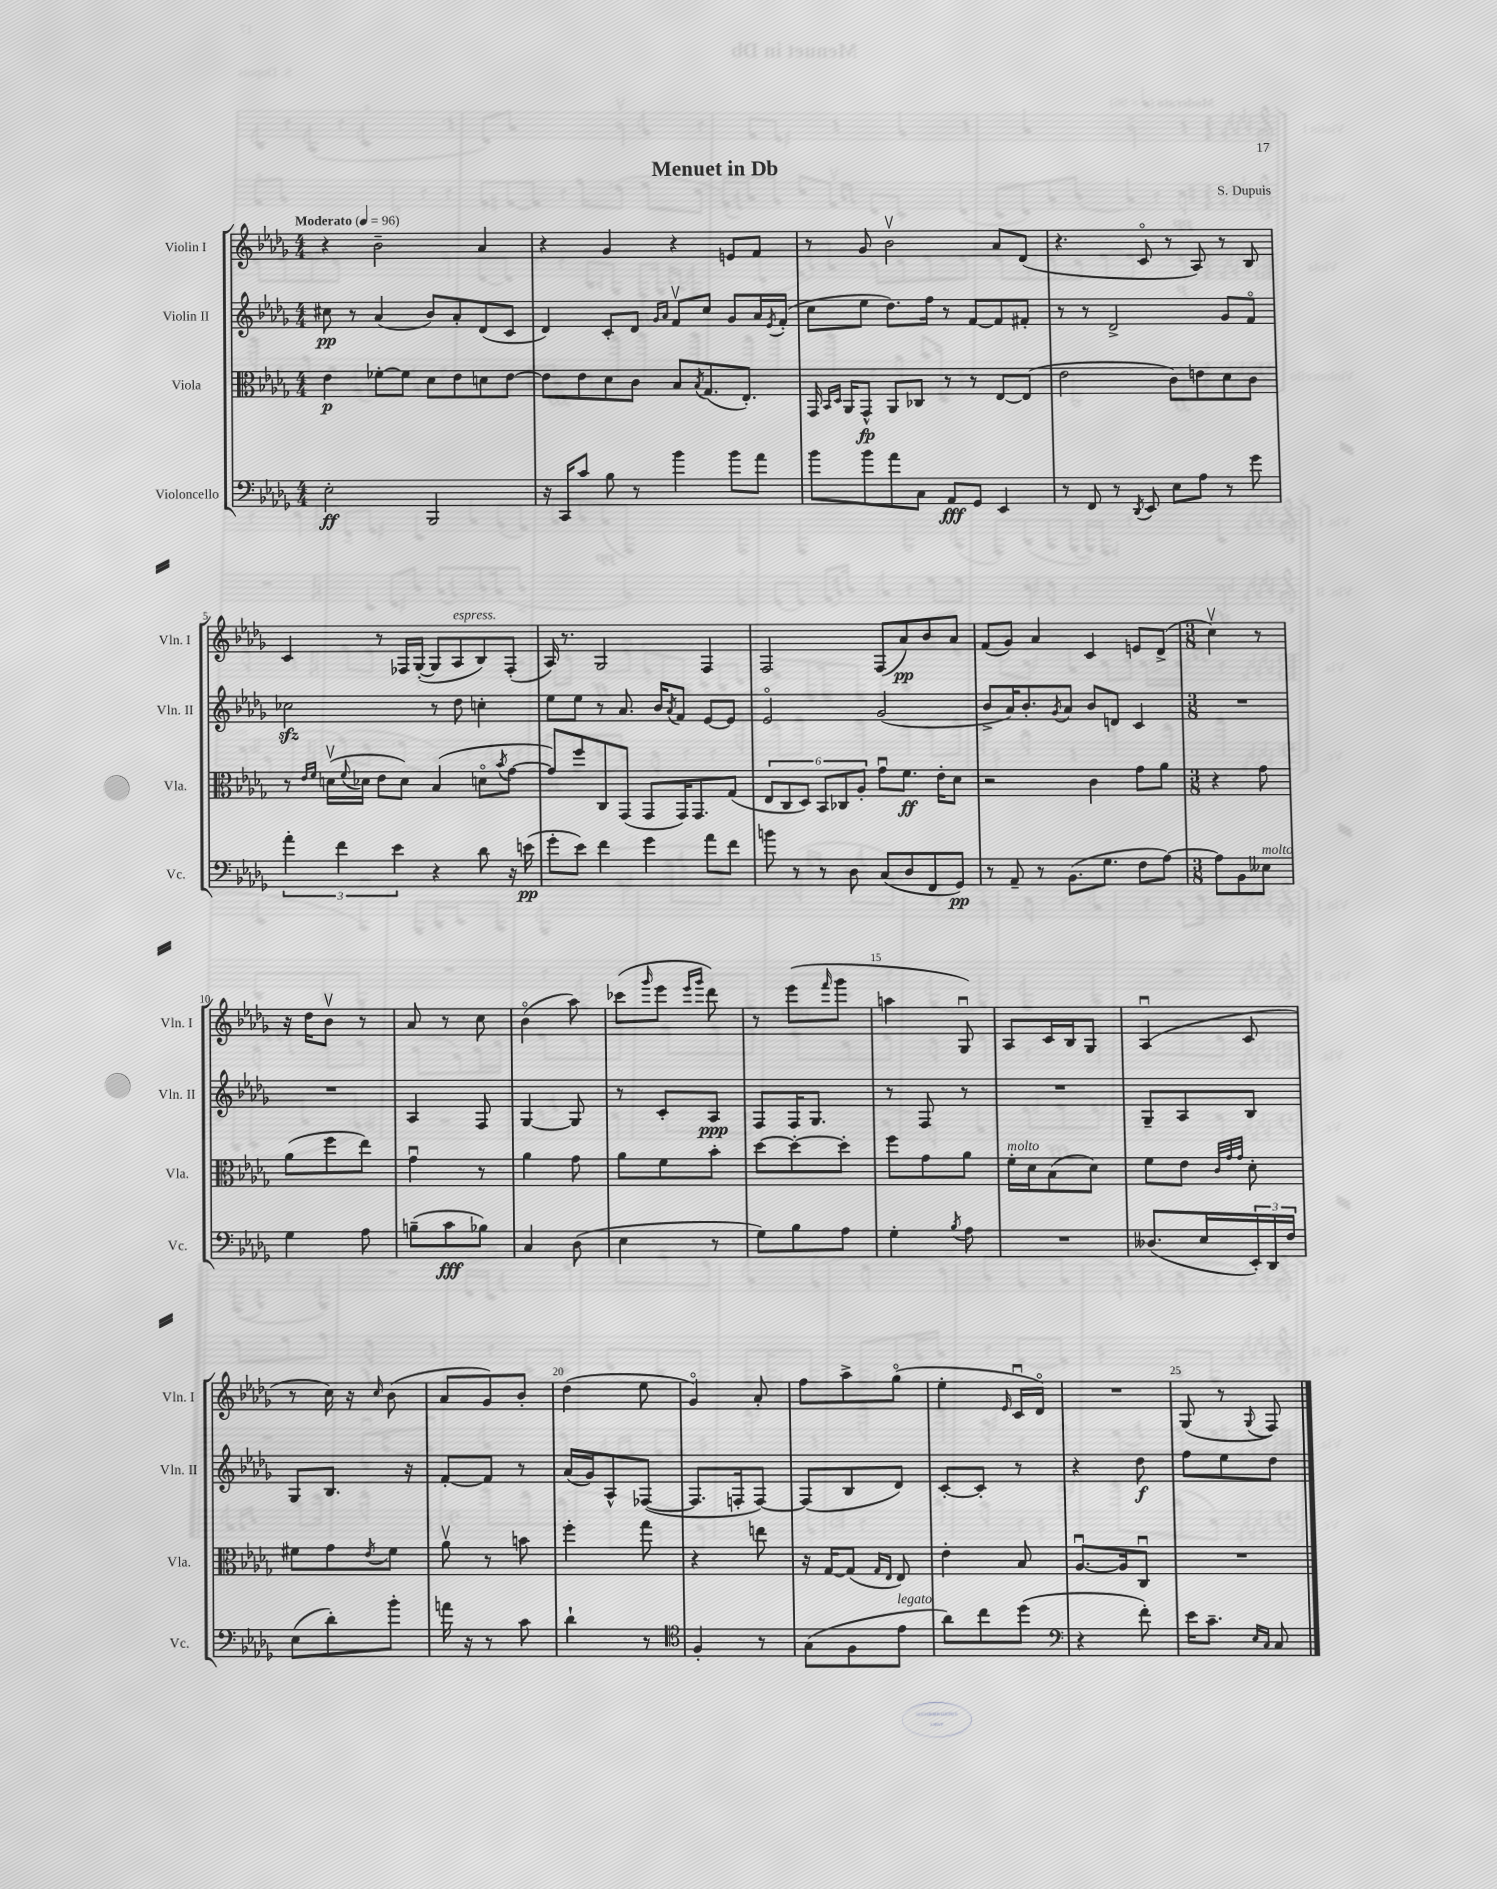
\header { title = "Menuet in Db" composer = "S. Dupuis" }
<<
\new StaffGroup <<
\new Staff = "s0" \with { instrumentName = "Violin I" shortInstrumentName = "Vln. I" } {
    \clef treble \key des \major \numericTimeSignature \time 4/4 \tempo "Moderato" 4 = 96
    r4 bes'2-- aes'4 |
    r4 ges'4 r4 e'8 f'8 |
    r8 ges'8 bes'2\upbow aes'8 des'8( |
    r4. c'8\flageolet r8 aes8) r8 bes8 |
    c'4 r8 fes16 ges16~-.( ges8 aes8^\markup { \italic "espress." } bes8) fes8-.( |
    aes16) r8. ges2 f4 |
    f2 f8( aes'8\pp) bes'8 aes'8 |
    f'8( ges'8) aes'4 c'4 e'8 des'8->( |
    \numericTimeSignature \time 3/8 c''4\upbow) r8 |
    r16 des''16 bes'8\upbow r8 |
    aes'8 r8 c''8 |
    bes'4\flageolet( aes''8) |
    ces'''8( \grace { ges'''16 } ees'''8 \grace { ees'''16 ges'''16 } des'''8) |
    r8 ees'''8( \grace { f'''16 } ges'''8 |
    a''4 ges8\downbow) |
    aes8 c'16 bes16 ges8 |
    aes4\downbow( c'8 |
    r8 c''16) r16 \grace { c''16 } bes'8( |
    aes'8 ges'8) bes'8-. |
    des''4( ees''8 |
    ges'4\flageolet) aes'8-. |
    f''8 aes''8-> ges''8\flageolet( |
    ees''4-. \grace { ees'16 } c'16\downbow des'16\flageolet) |
    R4. |
    ges8( r8 \appoggiatura { ges8 } f8) \bar "|." |
}
\new Staff = "s1" \with { instrumentName = "Violin II" shortInstrumentName = "Vln. II" } {
    \clef treble \key des \major \numericTimeSignature \time 4/4
    cis''8\pp r8 aes'4( bes'8) aes'8-. des'8( c'8 |
    des'4) c'8-. des'8 \grace { ges'16 aes'16 } f'8\upbow c''8 ges'8 aes'16 \acciaccatura { ees'8 } f'16-.( |
    c''8 ees''8 des''8.) f''16 r8 f'8~ f'8 fis'8-. |
    r8 r8 des'2-> ges'8 f'8\flageolet |
    ces''2\sfz r8 des''8 c''4-. |
    ees''8 ees''8 r8 aes'8. bes'16 \acciaccatura { aes'8 } f'8 ees'8~ ees'8 |
    ees'2\flageolet ges'2( |
    bes'8-> aes'16) bes'8.-. \acciaccatura { ges'8 } aes'8 bes'8 d'8 c'4 |
    \numericTimeSignature \time 3/8 R4. |
    R4. |
    aes4 f8 |
    ges4~ ges8 |
    r8 c'8-. aes8\ppp |
    f8 f16 ges8. |
    r8 f8 r8 |
    R4. |
    ges8-- aes8 bes8 |
    ges8 bes8. r16 |
    f'8~-. f'8 r8 |
    aes'16( ges'16) aes8-^ fes8~( |
    fes8. f16-. f8~) |
    f8( bes8 des'8) |
    c'8~-. c'8-. r8 |
    r4 des''8\f |
    f''8 ees''8 des''8 \bar "|." |
}
\new Staff = "s2" \with { instrumentName = "Viola" shortInstrumentName = "Vla." } {
    \clef alto \key des \major \numericTimeSignature \time 4/4
    ees'4\p fes'8~-. fes'8 des'8 ees'8 d'8 ees'8~ |
    ees'8 ees'8 des'8 c'8 bes8 \acciaccatura { bes8 } ges8.( ees8.-.) |
    ges,16 \grace { bes,16 des16 } aes,16 ges,8-^\fp aes,8 ces8 r8 r8 ees8~ ees8( |
    ees'2 c'8) e'8 des'8 c'8 |
    r8 \grace { ees'16 f'16 } d'16\upbow( \appoggiatura { f'8 } des'16 ees'8 des'8) bes4( d'8\flageolet \acciaccatura { bes'8 } ges'8~ |
    ges'8) f''8 c8 ges,8( ges,8 ges,16) ges,8. ges8( |
    \tuplet 6/4 { ees8 c8 des8) bes,8 ces8 aes8-. } ges'8\downbow f'8.\ff ees'16-. des'8 |
    r2 c'4 ges'8 aes'8 |
    \numericTimeSignature \time 3/8 r4 ges'8 |
    aes'8( f''8 ees''8) |
    ges'4\downbow r8 |
    aes'4 ges'8 |
    aes'8 f'8 bes'8-. |
    des''8~ des''8~-. des''8-. |
    f''8 ges'8 aes'8 |
    f'16-.^\markup { \italic "molto" } des'16 bes8( des'8) |
    f'8 ees'8 \grace { c'32 ges'32 ges'32 } des'8-. |
    fis'8 ges'8 \acciaccatura { ees'8 } fis'8 |
    aes'8\upbow r8 b'8 |
    f''4-. ges''8 |
    r4 e''8 |
    r16 ges16~ ges8( \grace { ges16 ees16 } ees8) |
    ees'4-. bes8 |
    aes8.~\downbow aes16 c8\downbow |
    R4. \bar "|." |
}
\new Staff = "s3" \with { instrumentName = "Violoncello" shortInstrumentName = "Vc." } {
    \clef bass \key des \major \numericTimeSignature \time 4/4
    ees2-.\ff bes,,2 |
    r16 c,16 c'8 bes8 r8 bes'4 bes'8 aes'8 |
    bes'8 bes'8 aes'8 c8 aes,8\fff ges,8 ees,4 |
    r8 f,8 r8 \acciaccatura { des,8 } ees,8 ees8 aes8 r8 ges'8 |
    \tuplet 3/2 { aes'4-. f'4 ees'4 } r4 des'8 r16 e'16\pp( |
    ges'8-. ees'8) f'4 ges'4 aes'8 f'8 |
    b'8 r8 r8 des8 c8( des8 f,8 ges,8\pp) |
    r8 aes,8-- r8 bes,8.( ges8. f8 aes8~) |
    \numericTimeSignature \time 3/8 aes8 bes,8 eeses8^\markup { \italic "molto" } |
    ges4 aes8 |
    b8--( c'8\fff bes8) |
    c4 des8( |
    ees4 r8 |
    ges8) bes8 aes8 |
    ges4-. \acciaccatura { bes8 } aes8 |
    R4. |
    deses8.( ees16 \tuplet 3/2 { ees,16-.) des,16 f16 } |
    ees8( des'8-.) bes'8-. |
    a'16 r16 r8 c'8 |
    des'4-! r8 |
    \clef tenor f4-. r8 |
    ges8( f8 ees'8^\markup { \italic "legato" } |
    aes'8) c''8 des''8( |
    \clef bass r4 f'8-.) |
    ees'16 c'8.-- \grace { ees16 c16 } c8 \bar "|." |
}
>>
>>
\layout { \context { \Score \override BarNumber.break-visibility = ##(#f #t #t) barNumberVisibility = #(every-nth-bar-number-visible 5) } }
